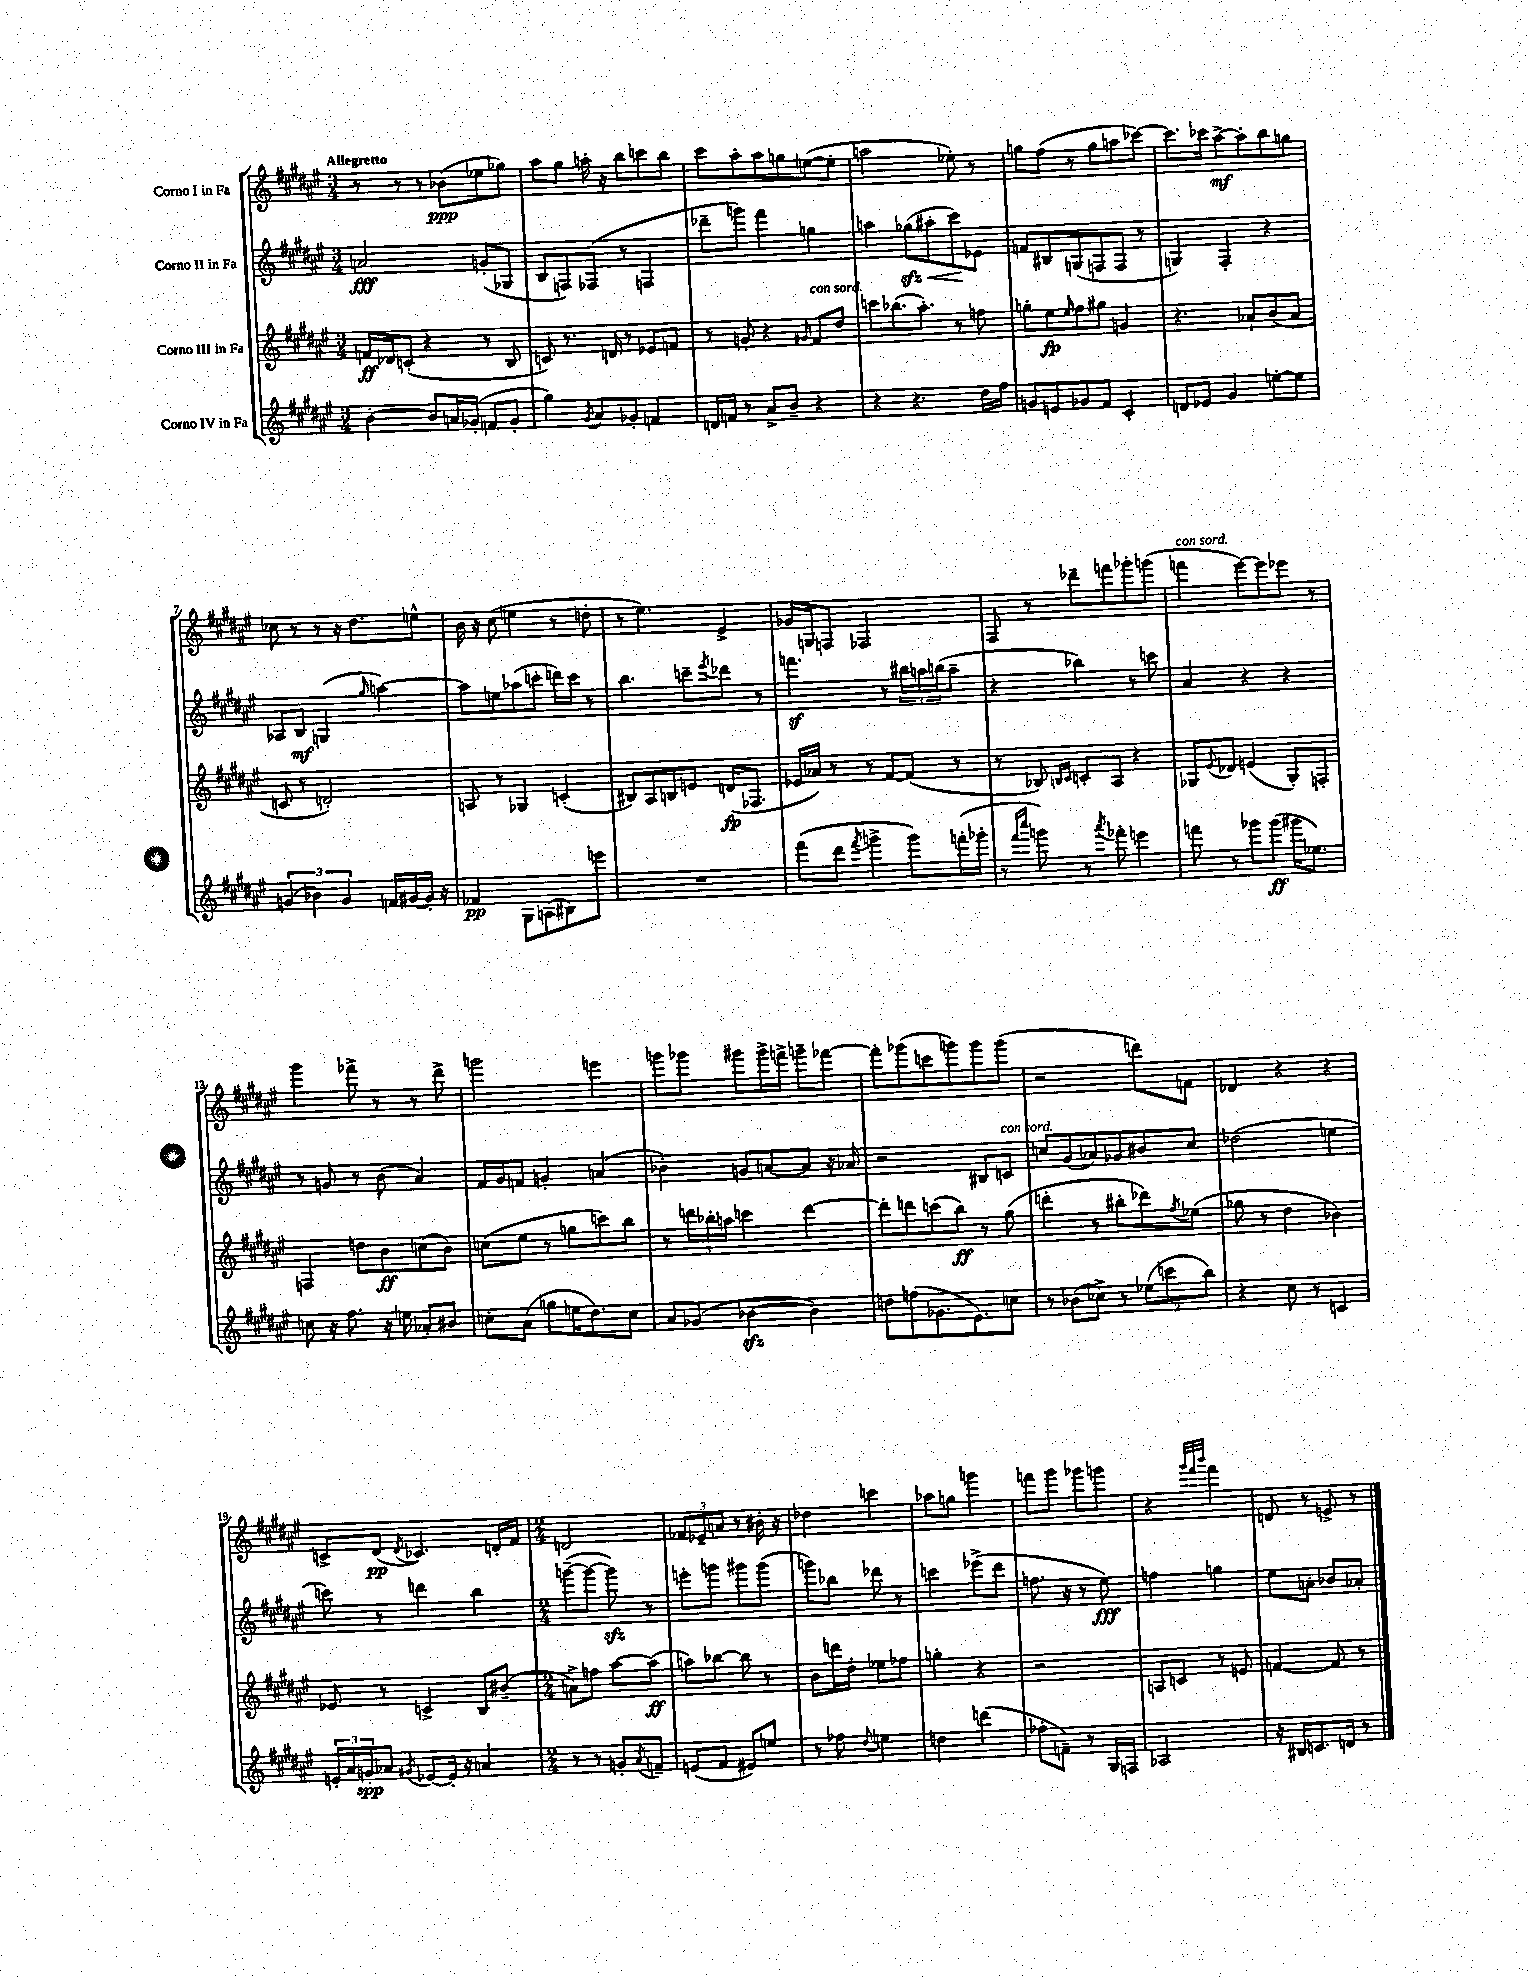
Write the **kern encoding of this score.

**kern	**dynam	**kern	**dynam	**kern	**dynam	**kern	**dynam
*part4	*part4	*part3	*part3	*part2	*part2	*part1	*part1
*staff4	*staff4	*staff3	*staff3	*staff2	*staff2	*staff1	*staff1
*I"Corno IV in Fa	*	*I"Corno III in Fa	*	*I"Corno II in Fa	*	*I"Corno I in Fa	*
*clefG2	*	*clefG2	*	*clefG2	*	*clefG2	*
*k[f#c#g#d#a#e#]	*	*k[f#c#g#d#a#e#]	*	*k[f#c#g#d#a#e#]	*	*k[f#c#g#d#a#e#]	*
*M3/4	*	*M3/4	*	*M3/4	*	*M3/4	*
=1	=1	=1	=1	=1	=1	=1	=1
!	!	!	!	!	!	!LO:TX:a:B:t=Allegretto	!
[4b'\	.	16fn/LL	ff	2an/	fff	8r	.
.	.	16d-X/J	.	.	.	.	.
.	.	(8cn'/J	.	.	.	8r	.
8b/L]	.	4r	.	.	.	8r	.
16an/L	.	.	.	.	.	(8b-X\L	ppp
(16g-X'/JJ	.	.	.	.	.	.	.
8fn/L	.	8r	.	(8gn'/L	.	8ee-X\	.
8g-'/J	.	8B/	.	8G-X/J	.	8gg-X\J)	.
=2	=2	=2	=2	=2	=2	=2	=2
4gg#\)	.	8cn/)	.	8B/L	.	8aa#\L	.
.	.	8.r	.	8Fn/)	.	8gg#\J	.
8qg#/	.	.	.	.	.	.	.
8a#/L	.	.	.	(8F-X/J	.	16aan'\	.
.	.	16dn/	.	.	.	16r	.
8g-X'/J	.	8r	.	8r	.	8bb\L	.
4fn/	.	8e-X/L	.	4Fn/	.	8cccn\	.
.	.	8fn/J	.	.	.	8bb\J	.
=3	=3	=3	=3	=3	=3	=3	=3
16dn/LL	.	8r	.	8ddd-X~\L	.	8ccc#\L	.
16fn/JJ	.	.	.	.	.	.	.
8r	.	8gn'/	.	8gggn\J)	.	8aa#'\	.
8a#^/L	.	4r	.	4fff#\	.	8aa#\	.
8b~/J	.	.	.	.	.	8ggn\	.
.	.	16qqg#X/	.	.	.	.	.
!	!	!LO:TX:a:i:t=con sord.	!	!	!	!	!
4r	.	8f#/L	.	4ggn\	.	([8een\	.
.	.	8dd#/J	.	.	.	8ee'\J]	.
=4	=4	=4	=4	=4	=4	=4	=4
4r	.	8cccn\L	.	4aan\	.	2aan\	.
.	.	(8.bb-X\	.	.	.	.	.
!	!	!	!	!	!LO:HP:b	!	!
4.r	.	.	.	(8gg-Xzz\L	<	.	.
.	.	8.aa#'\J)	.	.	.	.	.
.	.	.	.	8aa#X'\	.	.	.
.	.	8r	.	8ccc#\)	.	8ee-X'\)	.
16dd#\LL	.	8ffn\	.	8e-X\J	[	8r	.
16ff#\JJ	.	.	.	.	.	.	.
=5	=5	=5	=5	=5	=5	=5	=5
8gn/L	.	8ggn'\L	.	8fn/L	.	8ggn\L	.
8en/	.	8ee#\	fp	8B#X/	.	(8ff#\J	.
.	.	16qqee#/	.	.	.	.	.
8g-X/	.	8ff#\	.	(8Gn/	.	8r	.
8f#/J	.	8gg#X\J	.	8Fn/	.	8gg\L	.
4c#'/	.	4gn/	.	8F/J	.	8aan\	.
.	.	.	.	8r	.	[8ccc-X\J)	.
=6	=6	=6	=6	=6	=6	=6	=6
8dn/L	.	4.r	.	4Gn/)	.	8.ccc-\L]	.
8e-X/J	.	.	.	.	.	.	.
.	.	.	.	.	.	16ccc-X\Jk	.
4g#/	.	.	.	4F#'/	.	[8aa#^\L	mf
.	.	8a-X`/L	.	.	.	8aa#'\]	.
[8een'\L	.	(8b/	.	4r	.	8bb\	.
8ee\J]	.	8a-/J	.	.	.	8ggn\J	.
!!LO:LB:g=z
=7	=7	=7	=7	=7	=7	=7	=7
(6gn/	.	8cn/	.	8A-X/L	.	8cc-X\	.
.	.	8r	.	8B/J	mf	8r	.
6b-X\)	.	.	.	.	.	.	.
.	.	2dn'/)	.	(4Gn/	.	8r	.
6g/	.	.	.	.	.	.	.
.	.	.	.	.	.	16r	.
.	.	.	.	.	.	8.dd#\L	.
.	.	.	.	16qqgg#/	.	.	.
16fn/LL	.	.	.	[4aan\)	.	.	.
[16g#X/	.	.	.	.	.	.	.
16g#'/JJ]	.	.	.	.	.	8een^^\J	.
16r	.	.	.	.	.	.	.
=8	=8	=8	=8	=8	=8	=8	=8
4f-X/	pp	8An/	.	8aa\L]	.	16b\	.
.	.	.	.	.	.	16r	.
.	.	8r	.	8een\	.	(8cc#\	.
8G#\L	.	4G-X/	.	(8aa-X\	.	4een\	.
(8An\	.	.	.	8cccn'\J	.	.	.
8B#X\)	.	(4cn'/	.	16dddn\LL)	.	8r	.
.	.	.	.	16ccc\JJ	.	.	.
8eeen\J	.	.	.	8r	.	8ddn'\	.
=9	=9	=9	=9	=9	=9	=9	=9
2.r	.	8B#X/L)	.	4.bb\	.	8r	.
.	.	8A#/	.	.	.	4.ee#\)	.
.	.	8Bn/	.	.	.	.	.
.	.	8en/J	.	8cccn~\L	.	.	.
.	.	.	.	8qeee#/	.	.	.
.	.	(16dn/KL	fp	8ddd-X\J	.	4e#^/	.
.	.	8.F-X/J	.	.	.	.	.
.	.	.	.	8r	.	.	.
=10	=10	=10	=10	=10	=10	=10	=10
(8fff#\L	.	16e-X/LL	.	4.fffnz\	.	16g-X/LL	.
.	.	16a-X/JJ)	.	.	.	16Gn/J	.
8ddd#\J	.	8r	.	.	.	8Fn/J	.
8qfff#/	.	.	.	.	.	.	.
4gggn^\	.	8r	.	.	.	2F-X/	.
.	.	[8f#/L	.	8r	.	.	.
8ggg\L)	.	(8f#/J]	.	24bb#X\LL	.	.	.
.	.	.	.	24aan\	.	.	.
.	.	.	.	(24bbn\J	.	.	.
(16fffn'\L	.	8r	.	8aa~\J	.	.	.
16ggg-X'\JJ	.	.	.	.	.	.	.
=11	=11	=11	=11	=11	=11	=11	=11
8r	.	8r	.	4r	.	8F#/	.
16qqfff#/LL	.	.	.	.	.	.	.
16qqcccc#/JJ	.	.	.	.	.	.	.
8gggn\)	.	8B-X/)	.	.	.	8r	.
.	.	16qqBn/LL	.	.	.	.	.
.	.	16qqc#/JJ	.	.	.	.	.
8r	.	8cn'/L	.	4bb-X\)	.	8ddd-X~\L	.
8qaaa#/	.	.	.	.	.	.	.
8fff-X'\	.	8A#/J	.	.	.	8fffn\	.
4eeen\	.	4r	.	8r	.	8ggg-X'\	.
.	.	.	.	8cccn\	.	(8gggn\J	.
=12	=12	=12	=12	=12	=12	=12	=12
!	!	!	!	!	!	!LO:TX:a:i:t=con sord.	!
8fffn\	.	8G-X/L	.	4a#/	.	4fffn\	.
.	.	8qqe#/	.	.	.	.	.
8r	.	8d-X/J	.	.	.	.	.
8ggg-X\L	.	(4en/	.	4r	.	[8eee#\L)	.
(8ggg-\J	ff	.	.	.	.	8eee#\]	.
16ggg#X\KL	.	8G-'/L)	.	4r	.	8eee-X\J	.
8.ee-X\J)	.	.	.	.	.	.	.
.	.	8Fn'/J	.	.	.	8r	.
!!LO:LB:g=z
=13	=13	=13	=13	=13	=13	=13	=13
8ccn\	.	4Fn/	.	8r	.	4ggg#\	.
16r	.	.	.	8gn/	.	.	.
8.ff#\	.	.	.	.	.	.	.
.	.	8ddn\L	.	8r	.	8fff-X^\	.
16r	.	8b\	ff	(8b\	.	8r	.
16een\	.	.	.	.	.	.	.
8a-X'/L	.	(8ccn\	.	4a#/)	.	8r	.
8b#X/J	.	8b\J)	.	.	.	8ddd#^\	.
=14	=14	=14	=14	=14	=14	=14	=14
8ccn'\L	.	(8ccn\L	.	16f#/LL	.	2gggn\	.
.	.	.	.	16g#/J	.	.	.
(8a#\J	.	8ee#\J	.	8fn/J	.	.	.
8ggn\L	.	8r	.	4gn'/	.	.	.
16een\K	.	8ggn\L	.	.	.	.	.
8.dd#\)	.	.	.	.	.	.	.
.	.	8cccn\)	.	(4an/	.	4eeen\	.
8cc\J	.	8bb\J	.	.	.	.	.
=15	=15	=15	=15	=15	=15	=15	=15
8a#/L	.	8r	.	4b-X'\)	.	8gggn\L	.
(8g-X/J	.	24dddn\LL	.	.	.	8ggg-X\J	.
.	.	24bb-X'\	.	.	.	.	.
.	.	24aan\JJ	.	.	.	.	.
[4b-Xzz\	.	4cccn\	.	8gn/L	.	8ggg#X\L	.
.	.	.	.	[8an/	.	16ggg#^\L	.
.	.	.	.	.	.	16fffn^\JJ	.
4b-\])	.	[4ddd\	.	8a/J]	.	8gggn~\L	.
.	.	.	.	16r	.	[8fff-X\J	.
.	.	.	.	16a-X/	.	.	.
=16	=16	=16	=16	=16	=16	=16	=16
8ddn\L	.	8ddd'\L]	.	2r	.	8fff-'\L]	.
(8ffn\	.	8dddn\	.	.	.	(8ggg-X\	.
8.g-X\	.	(8cccn\	.	.	.	8cccn\	.
.	.	8bb\J)	ff	.	.	8gggn\)	.
8.e#\)	.	.	.	.	.	.	.
.	.	8r	.	8B#X/L	.	8ggg\	.
!	!	!	!	!LO:TX:a:i:t=con sord.	!	!	!
8ccn\J	.	(8gg#\	.	8cn/J	.	(8ggg\J	.
=17	=17	=17	=17	=17	=17	=17	=17
8r	.	4dddn'\	.	8ccn/L	.	2r	.
(8b-X\L	.	.	.	(8g#/	.	.	.
8cc-X^\J)	.	8r	.	8a-X/)	.	.	.
8r	.	8bb#X'\L	.	8g-X/	.	.	.
(12ee-X\L	.	8ddd-X\)	.	8b#X/	.	8dddn\L)	.
12cccn\	.	.	.	.	.	.	.
.	.	8qff#/	.	.	.	.	.
.	.	(8ee-X\J	.	8cc/J	.	8fn\J	.
12bb\J)	.	.	.	.	.	.	.
=18	=18	=18	=18	=18	=18	=18	=18
4r	.	8gg-X\	.	(2dd-X\	.	4d-X/	.
.	.	8r	.	.	.	.	.
8cc#\	.	4dd#\	.	.	.	4r	.
8r	.	.	.	.	.	.	.
4cn/	.	4b-X\)	.	4een\	.	4r	.
!!LO:LB:g=z
=19	=19	=19	=19	=19	=19	=19	=19
24en'/LL	.	8e-X/	.	8cccn\)	.	8cn^/L	.
24a#/	.	.	.	.	.	.	.
24gn'/J	spp	.	.	.	.	.	.
8a-X/J	.	8r	.	8r	.	(8d#/J	pp
8qg#X/	.	.	.	.	.	8qd#/	.
[8e-X/L	.	4cn^/	.	4dddn\	.	4.c-X/)	.
16e-'/Jk]	.	.	.	.	.	.	.
16r	.	.	.	.	.	.	.
4an/	.	8B/L	.	4bb\	.	.	.
.	.	(8b#X~/J	.	.	.	16dn'/LL	.
.	.	.	.	.	.	16f#/JJ	.
=20	=20	=20	=20	=20	=20	=20	=20
*M2/4	*	*M2/4	*	*M2/4	*	*M2/4	*
8r	.	8an^\L)	.	([8gggn~\L	.	2dn/	.
8r	.	8ffn\J	.	8ggg\J_	.	.	.
8gn'/L	.	[8aa#\L	.	8gggzz\])	.	.	.
8qa#/	.	.	.	.	.	.	.
8fn~/J	.	(8aa#\J]	ff	8r	.	.	.
=21	=21	=21	=21	=21	=21	=21	=21
(8en/L	.	8aan\L)	.	8eeen'\L	.	12f-X/L	.
.	.	.	.	.	.	12e-X~/	.
8f#/J	.	[8bb-X\J	.	8gggn\J	.	.	.
.	.	.	.	.	.	12an/J	.
8e#X/L)	.	8bb-\]	.	8ggg#X\L	.	8r	.
8een/J	.	8r	.	(8ggg#\J	.	16b#X'\	.
.	.	.	.	.	.	16r	.
=22	=22	=22	=22	=22	=22	=22	=22
8r	.	8b\L	.	8gggn\L)	.	4dd-X\	.
8ff-X\	.	16dddn\L	.	8bb-X\J	.	.	.
.	.	16dd#'\JJ	.	.	.	.	.
8qqdd#/	.	.	.	.	.	.	.
4een\	.	8ee-X\L	.	8ddd-X\	.	4cccn\	.
.	.	8ff-X\J	.	8r	.	.	.
=23	=23	=23	=23	=23	=23	=23	=23
4ddn\	.	4ggn'\	.	4cccn\	.	8aa-X\L	.
.	.	.	.	.	.	8ggn\J	.
(4dddn\	.	4r	.	(8eee-X^\L	.	4gggn\	.
.	.	.	.	8ddd#\J	.	.	.
=24	=24	=24	=24	=24	=24	=24	=24
8ff-X'\L	.	2r	.	8.ffn\	.	8fffn\L	.
8fn~\J)	.	.	.	.	.	8ggg#\J	.
.	.	.	.	16r	.	.	.
8r	.	.	.	8r	.	8ggg-X\L	.
16G#/LL	.	.	.	8ee#\)	fff	8gggn\J	.
16Fn/JJ	.	.	.	.	.	.	.
=25	=25	=25	=25	=25	=25	=25	=25
2A-X/	.	8An/L	.	4ffn\	.	4r	.
.	.	8cn/J	.	.	.	.	.
.	.	.	.	.	.	32qqggg#/LLL	.
.	.	.	.	.	.	32qqfff#/	.
.	.	.	.	.	.	32qqbbb/JJJ	.
.	.	8r	.	4ggn\	.	4fff#\	.
.	.	8en/	.	.	.	.	.
=26	=26	=26	=26	=26	=26	=26	=26
16r	.	[4fn/	.	8ee#\L	.	8dn/	.
16B#X/KL	.	.	.	.	.	.	.
8.cn/	.	.	.	8an'\J	.	8r	.
.	.	8f/]	.	8b-X/L	.	8en^/	.
16dn/Jk	.	.	.	.	.	.	.
8r	.	8r	.	8a-X'/J	.	8r	.
==	==	==	==	==	==	==	==
*-	*-	*-	*-	*-	*-	*-	*-
